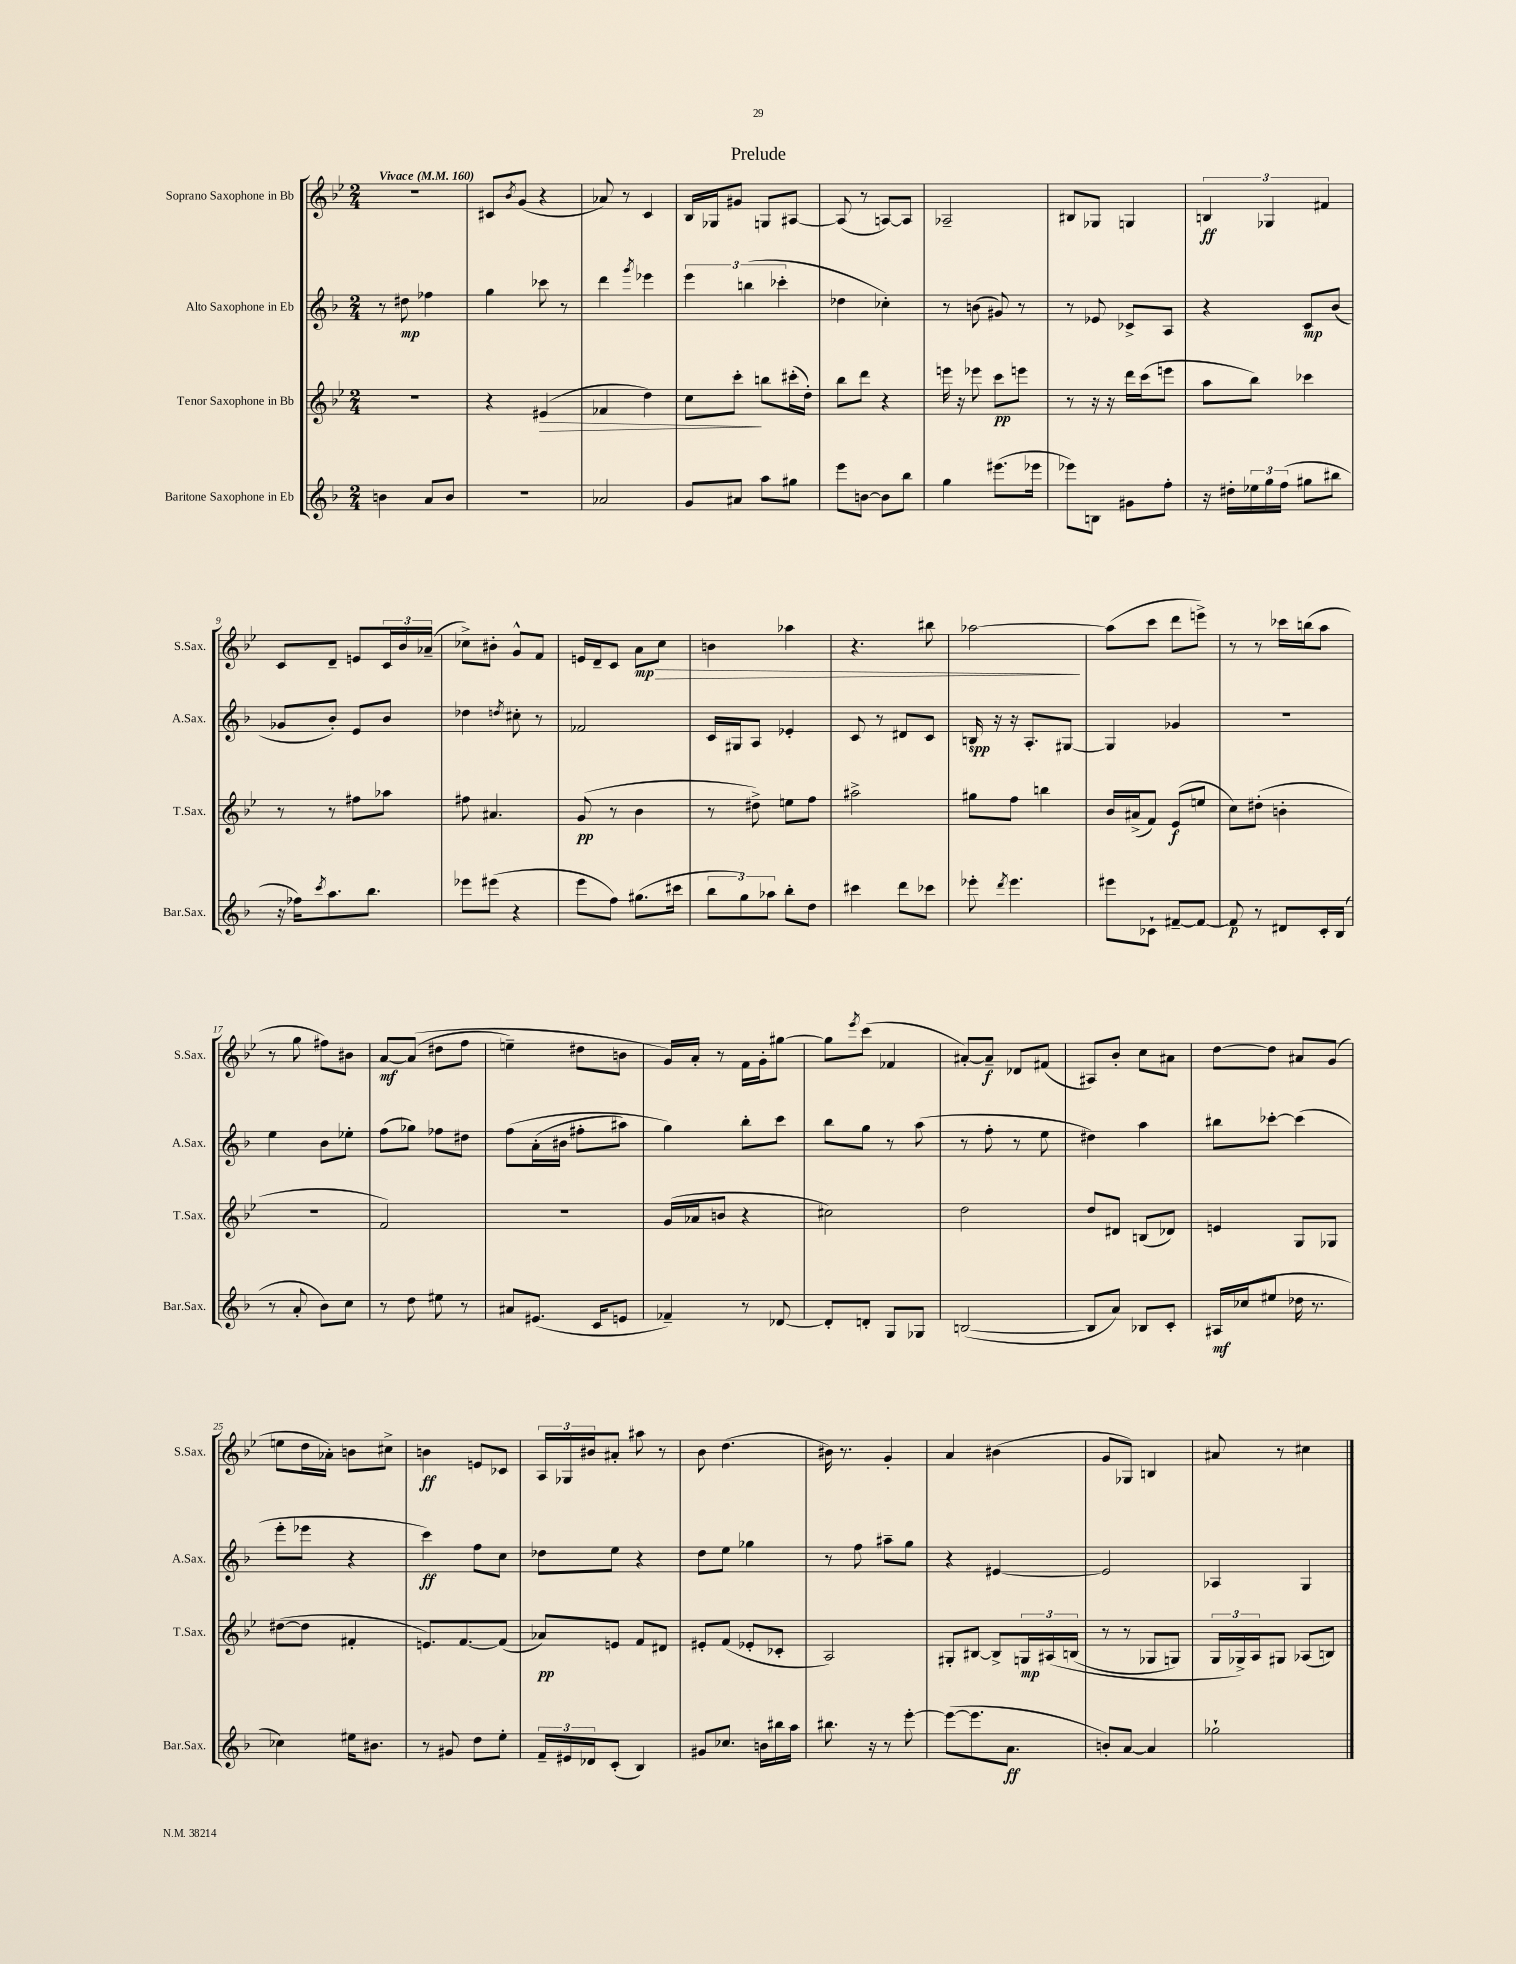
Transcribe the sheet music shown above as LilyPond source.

\header { title = "Prelude" }
<<
\new StaffGroup <<
\new Staff = "s0" \with { instrumentName = "Soprano Saxophone in Bb" shortInstrumentName = "S.Sax." } {
    \clef treble \key bes \major \numericTimeSignature \time 2/4 \tempo "Vivace" 4 = 160
    r2 |
    cis'8 \acciaccatura { bes'8 } g'8( r4 |
    aes'8) r8 c'4 |
    bes16 ges16 gis'8 g8 ais8~ |
    ais8( r8 a8~) a8 |
    aes2-- |
    bis8 ges8 g4 |
    \tuplet 3/2 { b4\ff ges4 fis'4 } |
    c'8 d'8-- e'8 \tuplet 3/2 { c'16 bes'16 aes'16--( } |
    ces''8->) bis'8-. g'8-^ f'8 |
    e'16 d'16-- c'8 a'8\mp\> c''8 |
    b'4 aes''4 |
    r4. bis''8 |
    aes''2~\! |
    aes''8( c'''8 d'''8 e'''8->) |
    r8 r8 ces'''16 b''16( a''8 |
    r8 g''8 fis''8) bis'8 |
    a'8~\mf a'8(\( dis''8 f''8 |
    e''4--) dis''8 b'8 |
    g'16\) a'16-. r8 f'16 g'16-. gis''8~ |
    gis''8 \acciaccatura { ees'''8 } c'''8( fes'4 |
    ais'8~-.) ais'8--\f des'8 fis'8( |
    ais8) bes'8-. c''8 ais'8 |
    d''8~ d''8 ais'8 g'8( |
    e''8 d''16 aes'16-.) b'8 cis''8-> |
    b'4\ff e'8 ces'8 |
    \tuplet 3/2 { a16 ges16 bis'16 } ais'8-. ais''8 r8 |
    bes'8 d''4.( |
    bis'16) r8. g'4-. |
    a'4 bis'4( |
    g'8 ges8) b4 |
    ais'8 r8 cis''4 \bar "|." |
}
\new Staff = "s1" \with { instrumentName = "Alto Saxophone in Eb" shortInstrumentName = "A.Sax." } {
    \clef treble \key f \major \numericTimeSignature \time 2/4
    r8 dis''8\mp fes''4 |
    g''4 ces'''8 r8 |
    d'''4 \acciaccatura { g'''8 } ees'''4 |
    \tuplet 3/2 { e'''4 b''4( ces'''4-. } |
    des''4 ces''4-.) |
    r8 b'8( gis'8) r8 |
    r8 ees'8 ces'8-> a8 |
    r4 c'8\mp bes'8( |
    ges'8 bes'8-.) e'8 bes'8 |
    des''4 \acciaccatura { d''8 } cis''8-. r8 |
    fes'2 |
    c'16 gis16 a8 ees'4-. |
    c'8 r8 dis'8 c'8 |
    b16\spp r16 r16 a8.-. gis8~ |
    gis4 ges'4 |
    r2 |
    e''4 bes'8 ees''8-. |
    f''8( ges''8) fes''8 dis''8 |
    f''8\( a'16-.( bis'16 fis''8-. ais''8) |
    g''4\) bes''8-. c'''8 |
    bes''8 g''8 r8 a''8( |
    r8 f''8-. r8 e''8 |
    dis''4) a''4 |
    bis''8 ces'''8~-. ces'''4( |
    e'''8-. ees'''8 r4 |
    c'''4\ff) f''8 c''8 |
    des''8 e''8 r4 |
    d''8 e''8 ges''4 |
    r8 f''8 ais''8-- g''8 |
    r4 eis'4~ |
    eis'2 |
    aes4 g4 \bar "|." |
}
\new Staff = "s2" \with { instrumentName = "Tenor Saxophone in Bb" shortInstrumentName = "T.Sax." } {
    \clef treble \key bes \major \numericTimeSignature \time 2/4
    R2 |
    r4 eis'4\>( |
    fes'4 d''4) |
    c''8 c'''8-.\! b''8 cis'''16-.( d''16-.) |
    bes''8 d'''8 r4 |
    e'''16 r16 ees'''8 c'''8\pp e'''8 |
    r8 r16 r16 d'''16 c'''16( e'''8 |
    a''8 bes''8) ces'''4 |
    r8 r8 fis''8 aes''8 |
    fis''8 ais'4. |
    g'8\pp( r8 bes'4 |
    r8 dis''8->) e''8 f''8 |
    ais''2-> |
    gis''8 f''8 b''4 |
    bes'16 ais'16->( f'8) ees'8\f( e''8 |
    c''8) dis''8-.( b'4-. |
    r2 |
    f'2) |
    R2 |
    g'16( aes'16 b'8 r4 |
    cis''2) |
    d''2 |
    d''8 dis'8 b8( des'8) |
    e'4 g8 ges8 |
    dis''8~( dis''8 fis'4-. |
    e'8.) f'8.~ f'8( |
    aes'8\pp) e'8 f'8 dis'8 |
    eis'8-. f'8( ees'8-. ces'8-. |
    a2) |
    gis8-. bis8~ bis8-> \tuplet 3/2 { g16\mp ais16\( b16( } |
    r8 r8 ges8 g8) |
    \tuplet 3/2 { g16 ges16->\) a16 } gis8 aes8( b8) \bar "|." |
}
\new Staff = "s3" \with { instrumentName = "Baritone Saxophone in Eb" shortInstrumentName = "Bar.Sax." } {
    \clef treble \key f \major \numericTimeSignature \time 2/4
    b'4 a'8 b'8 |
    r2 |
    aes'2 |
    g'8 ais'8 a''8 gis''8 |
    e'''8 b'8~ b'8 bes''8 |
    g''4 eis'''8.( ees'''16 |
    ees'''8) b8 gis'8 f''8-. |
    r16 dis''16-. \tuplet 3/2 { ees''16 g''16 f''16( } gis''8 bis''8 |
    r16 fes''16) \acciaccatura { c'''8 } a''8. bes''8. |
    ees'''8 eis'''8( r4 |
    e'''8 f''8) gis''8.( cis'''16 |
    \tuplet 3/2 { bes''8 g''8) aes''8 } bes''8-. d''8 |
    cis'''4 d'''8 ces'''8 |
    ees'''8-. \acciaccatura { d'''8 } ees'''4. |
    eis'''8 ces'8-! fis'8~-- fis'8~ |
    fis'8\p r8 dis'8 c'16-. bes16( |
    r8 a'8-. bes'8) c''8 |
    r8 d''8 eis''8 r8 |
    ais'8 eis'8.( c'16 e'8 |
    fes'4--) r8 des'8~ |
    des'8-. d'8-. g8 ges8 |
    b2~( |
    b8 a'8) bes8 c'8-. |
    ais16\mf ces''16( eis''8 des''16 r8. |
    ces''4) eis''16 bis'8. |
    r8 gis'8 d''8 e''8-. |
    \tuplet 3/2 { f'16-- eis'16 des'16 } c'8-.( bes4) |
    gis'8 ces''8. b'16 bis''16 a''16 |
    bis''8. r16 r8 e'''8~-. |
    e'''8~( e'''8. a'8.\ff |
    b'8-.) a'8~ a'4 |
    ges''2-! \bar "|." |
}
>>
>>
